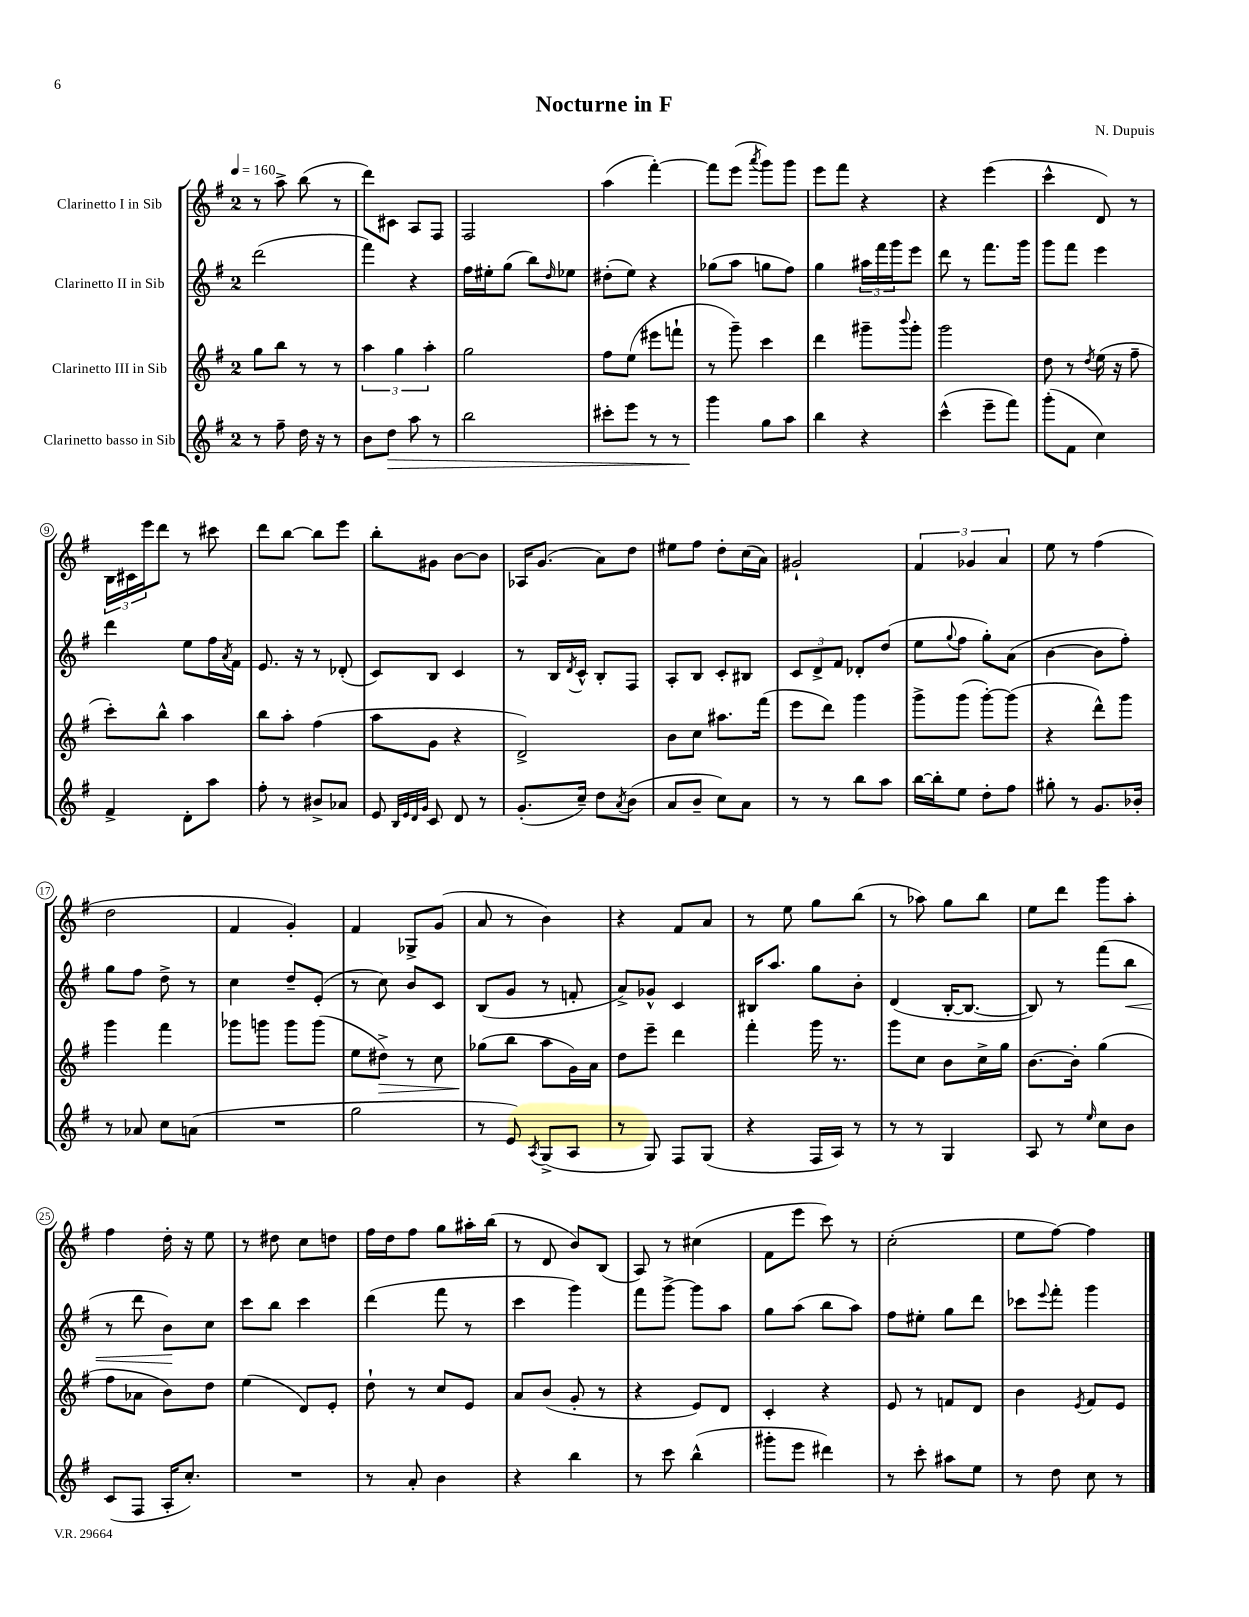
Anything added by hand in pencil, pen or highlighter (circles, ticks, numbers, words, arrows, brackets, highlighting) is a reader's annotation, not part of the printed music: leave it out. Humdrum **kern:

**kern	**dynam	**kern	**dynam	**kern	**dynam	**kern
*part4	*part4	*part3	*part3	*part2	*part2	*part1
*staff4	*staff4	*staff3	*staff3	*staff2	*staff2	*staff1
*I"Clarinetto basso in Sib	*	*I"Clarinetto III in Sib	*	*I"Clarinetto II in Sib	*	*I"Clarinetto I in Sib
*clefG2	*	*clefG2	*	*clefG2	*	*clefG2
*k[f#]	*	*k[f#]	*	*k[f#]	*	*k[f#]
*M2/4	*	*M2/4	*	*M2/4	*	*M2/4
*MM160	*	*MM160	*	*MM160	*	*MM160
=1	=1	=1	=1	=1	=1	=1
8r	.	8gg\L	.	(2ddd\	.	8r
8ff#~\	.	8bb\J	.	.	.	8aa^\
16dd\	.	8r	.	.	.	(8bb\
16r	.	.	.	.	.	.
8r	.	8r	.	.	.	8r
=2	=2	=2	=2	=2	=2	=2
8b\L	.	6aa\	.	4fff#\)	.	8ddd\L)
!	!LO:HP:b	!	!	!	!	!
8dd\J	>	.	.	.	.	8c#X\J
.	.	6gg\	.	.	.	.
8aa\	.	.	.	4r	.	8A/L
.	.	6aa'\	.	.	.	.
8r	.	.	.	.	.	8F#/J
=3	=3	=3	=3	=3	=3	=3
2bb\	.	2gg\	.	16ff#\LL	.	2F#/
.	.	.	.	16ee#X'\J	.	.
.	.	.	.	(8gg\J	.	.
.	.	.	.	8bb\L)	.	.
.	.	.	.	16qqdd/	.	.
.	.	.	.	8ee-X\J	.	.
=4	=4	=4	=4	=4	=4	=4
8ccc#X'\L	.	8ff#\L	.	(8dd#X'\L	.	(4aa\
8eee\J	.	(8ee\J	.	8ee\J)	.	.
8r	.	8eee#X\L	.	4r	.	[4fff#'\)
8r	.	8fffn`\J	.	.	.	.
=5	=5	=5	=5	=5	=5	=5
4ggg\	.	8r	.	(8gg-X\L	.	8fff#\L]
.	.	8ggg~\)	.	8aa\J	.	(8eee\J
.	.	.	.	.	.	8qaaa/
8gg\L	]	4ccc\	.	8ggn\L	.	8ggg\L)
8aa\J	.	.	.	8ff#\J)	.	8ggg\J
=6	=6	=6	=6	=6	=6	=6
4bb\	.	4ddd\	.	4gg\	.	8eee\L
.	.	.	.	.	.	8fff#\J
4r	.	8ggg#X~\L	.	24aa#X\LL	.	4r
.	.	.	.	24fff#\	.	.
.	.	.	.	24ggg\J	.	.
.	.	8qqbbb/	.	.	.	.
.	.	8ggg#'\J	.	8eee\J	.	.
=7	=7	=7	=7	=7	=7	=7
(4ccc^^\	.	2ggg\	.	8ddd\	.	4r
.	.	.	.	8r	.	.
8eee~\L	.	.	.	8.fff#\L	.	(4eee\
8fff#\J)	.	.	.	.	.	.
.	.	.	.	16ggg\Jk	.	.
=8	=8	=8	=8	=8	=8	=8
(8ggg'\L	.	8dd\	.	8ggg\L	.	4ccc^^\
8f#\J	.	8r	.	8fff#\J	.	.
.	.	8qdd/	.	.	.	.
4cc\)	.	(16ee\	.	4eee\	.	8d/)
.	.	16r	.	.	.	.
.	.	8ff#~\	.	.	.	8r
!!LO:LB:g=z
=9	=9	=9	=9	=9	=9	=9
4f#^/	.	8ccc'\L)	.	4ddd\	.	24B\LL
.	.	.	.	.	.	24c#X\
.	.	.	.	.	.	24eee\J
.	.	8bb^^\J	.	.	.	8ddd\J
8d'\L	.	4aa\	.	8ee\L	.	8r
8aa\J	.	.	.	16ff#\L	.	8ccc#X\
.	.	.	.	8qa/	.	.
.	.	.	.	16f#\JJ	.	.
=10	=10	=10	=10	=10	=10	=10
8ff#'\	.	8bb\L	.	8.e/	.	8ddd\L
8r	.	8aa'\J	.	.	.	[8bb\J
.	.	.	.	16r	.	.
8b#X^/L	.	(4ff#\	.	8r	.	8bb\L]
8a-X/J	.	.	.	(8d-X'/	.	8eee\J
=11	=11	=11	=11	=11	=11	=11
8e/	.	8aa\L	.	8c/L)	.	8bb'\L
32qqB/LLL	.	.	.	.	.	.
32qqe/	.	.	.	.	.	.
32qqd/	.	.	.	.	.	.
32qqg/JJJ	.	.	.	.	.	.
8c/	.	8g\J	.	8B/J	.	8g#X\J
8d/	.	4r	.	4c/	.	[8b\L
8r	.	.	.	.	.	8b\J]
=12	=12	=12	=12	=12	=12	=12
(8.g'/L	.	2d^/)	.	8r	.	16A-X/KL
.	.	.	.	.	.	(8.g/J
.	.	.	.	16B/LL	.	.
.	.	.	.	8qd/	.	.
16cc~/Jk)	.	.	.	16c^^/JJ	.	.
8dd\L	.	.	.	8B'/L	.	8a\L)
8qa/	.	.	.	.	.	.
(8b\J	.	.	.	8F#/J	.	8dd\J
=13	=13	=13	=13	=13	=13	=13
8a/L	.	8b\L	.	8A'/L	.	8ee#X\L
8b~/J	.	8cc\J	.	8B/J	.	8ff#\J
8cc\L)	.	8.aa#X\L	.	8c'/L	.	8dd'\L
8a\J	.	.	.	8B#X/J	.	(16cc\L
.	.	(16fff#\Jk	.	.	.	16a\JJ)
=14	=14	=14	=14	=14	=14	=14
8r	.	8eee\L	.	12c/L	.	2g#X`/
.	.	.	.	12d^/	.	.
8r	.	8ddd\J)	.	.	.	.
.	.	.	.	12f#/J	.	.
8bb\L	.	4ggg\	.	8d-X'/L	.	.
8aa\J	.	.	.	(8dd/J	.	.
=15	=15	=15	=15	=15	=15	=15
[16bb\LL	.	8ggg^\L	.	8ee\L	.	6f#/
16bb'\J]	.	.	.	.	.	.
.	.	.	.	8qqgg/	.	.
8ee\J	.	(8ggg\J	.	8ff#\J	.	.
.	.	.	.	.	.	6g-X/
8dd'\L	.	[8ggg'\L)	.	8gg'\L)	.	.
.	.	.	.	.	.	6a/
8ff#\J	.	(8ggg\J]	.	(8a\J	.	.
=16	=16	=16	=16	=16	=16	=16
8gg#X'\	.	4r	.	[4b\	.	8ee\
8r	.	.	.	.	.	8r
8.g/L	.	8ddd^^\L)	.	8b\L]	.	(4ff#\
.	.	8ggg\J	.	8ff#'\J)	.	.
16b-X'/Jk	.	.	.	.	.	.
!!LO:LB:g=z
=17	=17	=17	=17	=17	=17	=17
8r	.	4ggg\	.	8gg\L	.	2dd\
8a-X/	.	.	.	8ff#\J	.	.
8cc\L	.	4fff#\	.	8dd^\	.	.
(8an\J	.	.	.	8r	.	.
=18	=18	=18	=18	=18	=18	=18
2r	.	8ggg-X\L	.	4cc\	.	4f#/
.	.	8gggn\J	.	.	.	.
.	.	8ggg\L	.	8dd~/L	.	4g'/)
.	.	(8ggg\J	.	(8e'/J	.	.
=19	=19	=19	=19	=19	=19	=19
2gg\	.	8ee\L	.	8r	.	4f#/
!	!	!	!LO:HP:b	!	!	!
.	.	8dd#X^\J)	>	8cc\)	.	.
.	.	8r	.	8b/L	.	8G-X^/L
.	.	8cc\	.	8c/J	.	(8g/J
=20	=20	=20	=20	=20	=20	=20
8r	.	(8gg-X\L	.	(8B/L	.	8a/
8e/)	.	8bb\J	]	8g/J	.	8r
8qA/	.	.	.	.	.	.
(8G^/L	.	8aa\L	.	8r	.	4b\)
8A/J	.	16g\L)	.	8fn'/	.	.
.	.	16a\JJ	.	.	.	.
=21	=21	=21	=21	=21	=21	=21
8r	.	8dd\L	.	8a^/L)	.	4r
8G/)	.	8eee~\J	.	8g-X^^/J	.	.
8F#/L	.	4ddd\	.	4c/	.	8f#/L
(8G/J	.	.	.	.	.	8a/J
=22	=22	=22	=22	=22	=22	=22
4r	.	4fff#'\	.	16B#X/KL	.	8r
.	.	.	.	8.aa/J	.	.
.	.	.	.	.	.	8ee\
16F#/LL	.	16ggg\	.	8gg\L	.	8gg\L
16A/JJ)	.	8.r	.	.	.	.
8r	.	.	.	8b'\J	.	(8bb\J
=23	=23	=23	=23	=23	=23	=23
8r	.	8ggg\L	.	(4d/	.	8r
8r	.	8cc\J	.	.	.	8aa-X\)
4G/	.	8b\L	.	[16B'/KL	.	8gg\L
.	.	.	.	8.B/J_	.	.
.	.	16cc^\L	.	.	.	8bb\J
.	.	16gg\JJ	.	.	.	.
=24	=24	=24	=24	=24	=24	=24
8A/	.	[8.b\L	.	8B/])	.	8ee\L
8r	.	.	.	8r	.	8ddd\J
.	.	16b'\Jk]	.	.	.	.
16qqee/	.	.	.	.	.	.
8cc\L	.	(4gg\	.	(8fff#\L	.	8ggg\L
!	!	!	!	!	!LO:HP:b	!
8b\J	.	.	.	8bb\J	<	8aa'\J
!!LO:LB:g=z
=25	=25	=25	=25	=25	=25	=25
(8c/L	.	8ff#\L	.	8r	.	4ff#\
8F#/J	.	8a-X\J	.	8ddd\	.	.
16A'/KL	.	8b\L)	.	8b\L)	.	16dd'\
8.cc'/J)	.	.	.	.	.	16r
.	.	8dd\J	.	8cc\J	[	8ee\
=26	=26	=26	=26	=26	=26	=26
2r	.	(4ee\	.	8ccc\L	.	8r
.	.	.	.	8bb\J	.	8dd#X\
.	.	8d/L)	.	4ccc\	.	8cc\L
.	.	8e'/J	.	.	.	8ddn\J
=27	=27	=27	=27	=27	=27	=27
8r	.	8dd`\	.	(4ddd\	.	16ff#\LL
.	.	.	.	.	.	16dd\J
8a'/	.	8r	.	.	.	8ff#\J
4b\	.	8cc/L	.	8fff#\	.	8gg\L
.	.	8e/J	.	8r	.	16aa#X'\L
.	.	.	.	.	.	(16bb\JJ
=28	=28	=28	=28	=28	=28	=28
4r	.	8a/L	.	4ccc\	.	8r
.	.	(8b/J	.	.	.	8d/
4bb\	.	8g'/	.	4ggg\)	.	8b/L)
.	.	8r	.	.	.	(8B/J
=29	=29	=29	=29	=29	=29	=29
8r	.	4r	.	8fff#\L	.	8A/)
8ccc\	.	.	.	[8ggg^\J	.	8r
(4bb^^\	.	8e/L)	.	8ggg\L]	.	(4cc#X\
.	.	8d/J	.	8aa\J	.	.
=30	=30	=30	=30	=30	=30	=30
8ggg#X'\L	.	4c'/	.	8gg\L	.	8f#\L
8eee\J	.	.	.	(8aa\J	.	8eee\J
4ddd#X\)	.	4r	.	8bb\L	.	8ccc\)
.	.	.	.	8aa\J)	.	8r
=31	=31	=31	=31	=31	=31	=31
8r	.	8e/	.	8ff#\L	.	(2cc'\
8ccc'\	.	8r	.	8ee#X'\J	.	.
8aa#X\L	.	8fn/L	.	8gg\L	.	.
8ee\J	.	8d/J	.	8ddd\J	.	.
=32	=32	=32	=32	=32	=32	=32
8r	.	4b\	.	8ccc-X\L	.	8ee\L
.	.	.	.	8qqeee/	.	.
8dd\	.	.	.	8fff#'\J	.	[8ff#\J)
.	.	8qe/	.	.	.	.
8cc\	.	8f#/L	.	4ggg\	.	4ff#\]
8r	.	8e/J	.	.	.	.
==	==	==	==	==	==	==
*-	*-	*-	*-	*-	*-	*-
